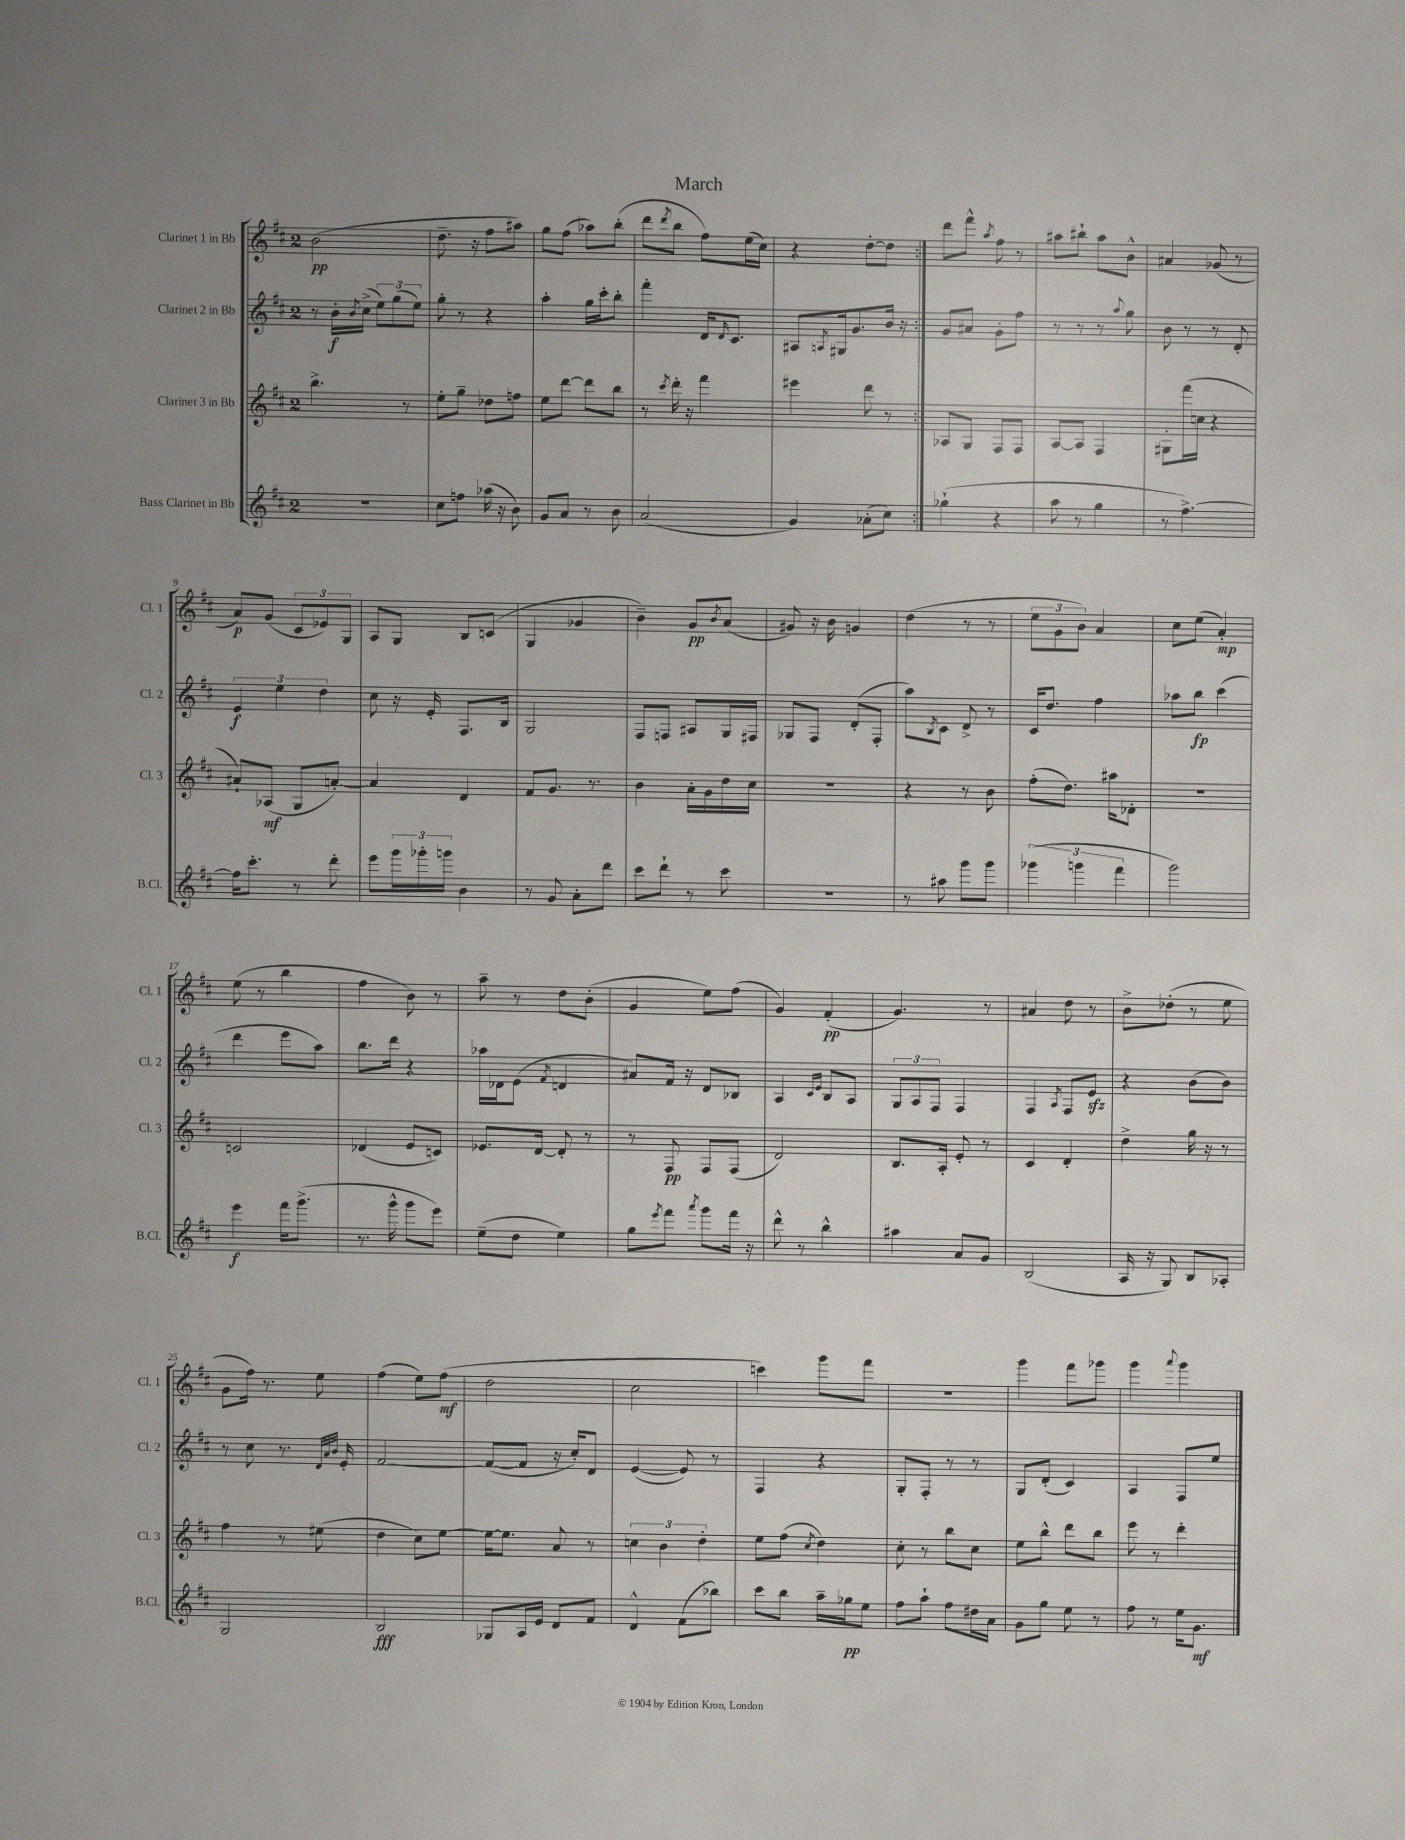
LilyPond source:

\header { title = "March" }
<<
\new StaffGroup <<
\new Staff = "s0" \with { instrumentName = "Clarinet 1 in Bb" shortInstrumentName = "Cl. 1" } {
    \clef treble \key d \major \once \override Staff.TimeSignature.style = #'single-digit \time 2/4
    \repeat volta 2 { b'2\pp( |
    d''8.-- r16 fis''8 ais''8) |
    g''8 fis''8( aes''8) b''8-.( |
    d'''8 \acciaccatura { d'''8 } b''8 fis''8) e''16( cis''16) |
    r4 d''8~-. d''8 | }
    d'''8 fis'''8-^ \acciaccatura { a''8 } fis''8 r8 |
    ais''8 bis''8-! ais''8 b'8-^ |
    ais'4 ges'8( r8 |
    a'8\p) g'8( \tuplet 3/2 { cis'8 ees'8) g8 } |
    a8 g8 b8 c'8( |
    g4 ges'4 |
    b'4--) g'8\pp \acciaccatura { b'8 } a'8( |
    gis'8) r16 b'16 g'4 |
    d''4( r8 r8 |
    \tuplet 3/2 { e''8 g'8 b'8) } a'4 |
    cis''8 e''8( a'4-.\mp) |
    e''8( r8 b''4 |
    fis''4 b'8) r8 |
    a''8-- r8 d''8 b'8-.( |
    g'4 e''8) fis''8( |
    g'4) fis'4-.\pp( |
    g'4.) r8 |
    ais'4 d''8 r8 |
    b'8-> des''8-.( r8 e''8 |
    g'8 fis''16) r8. e''8 |
    fis''4( e''8) fis''8\mf( |
    d''2 |
    cis''2 |
    c'''4) g'''8 fis'''8 |
    r2 |
    g'''4 fis'''8 ges'''8 |
    g'''4 \appoggiatura { a'''8 } g'''4 \bar "|." |
}
\new Staff = "s1" \with { instrumentName = "Clarinet 2 in Bb" shortInstrumentName = "Cl. 2" } {
    \clef treble \key d \major \once \override Staff.TimeSignature.style = #'single-digit \time 2/4
    \repeat volta 2 { r8 b'16-.\f \acciaccatura { b'8 } cis''16->( \tuplet 3/2 { e''8) g''8( e''8) } |
    g''8-. r8 r4 |
    a''4-. g''16 cis'''16-. b''8-. |
    fis'''4-. d'16 \grace { d'16 } cis'8. |
    ais8 \acciaccatura { a8 } gis16 g'8. b'16 r16 | }
    g'8 ais'8 g'8-. fis''8 |
    r8 r8 r8 \appoggiatura { a''8 } g''8 |
    b'8 r8 r8 d'8-. |
    \tuplet 3/2 { e'4\f e''4 d''4 } |
    cis''8 r16 e'16-. fis8. b16 |
    g2 |
    fis8 f8 ais8 g16 fis16 |
    ges8 fis8 d'8-.( fis8-. |
    a''8) \acciaccatura { b8 } cis'8 d'8-> r8 |
    cis'16 d''8. fis''4 |
    aes''8 b''8\fp cis'''4( |
    d'''4 e'''8 a''8) |
    b''8. d'''16 r4 |
    aes''16 des'16 e'8( \acciaccatura { fis'8 } d'4 |
    ais'8) fis'16 r16 d'8 bes8 |
    a4 \grace { cis'16 e'16 } b8 a8 |
    \tuplet 3/2 { g8 a8 fis8 } fis4 |
    fis4 \acciaccatura { a8 } fis8 e'8\sfz |
    r4 b'8( b'8) |
    r8 cis''8 r8. \grace { d'32 a'32 b'32 } e'16-. |
    fis'2~ |
    fis'8~( fis'8 r16 cis''16-.) d'8 |
    e'4~( e'8) r8 |
    fis4 r4 |
    g8-. fis8-. r8 r8 |
    g8 d'8-.( cis'4) |
    a4 fis8 e''8 \bar "|." |
}
\new Staff = "s2" \with { instrumentName = "Clarinet 3 in Bb" shortInstrumentName = "Cl. 3" } {
    \clef treble \key d \major \once \override Staff.TimeSignature.style = #'single-digit \time 2/4
    \repeat volta 2 { b''4.-> r8 |
    e''8-. g''8-- des''8 f''8 |
    e''8 d'''8~ d'''8 b''8 |
    r8 \acciaccatura { cis'''8 } d'''16-. r16 fis'''4 |
    eis'''4 d'''8 r8 | }
    aes8 g8 fis8 fis8 |
    a8~ a8 fis4 |
    gis8-. fis'''16( c''16 r4 |
    ais'8-!) aes8\mf( g8 a'8~-.) |
    a'4 d'4 |
    fis'8 g'8. r8. |
    b'4 a'16-. g'16 d''16 cis''16 |
    R2 |
    r4 r8 b'8 |
    fis''8-.( d''8.) ais''16 des'8-. |
    r2 |
    c'2 |
    des'4( e'8 c'8) |
    ees'8. d'16~ d'8-. r8 |
    r8 fis8\pp fis8 fis8( |
    d'2) |
    b8. a16-. e'8-. r8 |
    cis'4 d'4-. |
    d''4-> g''16 r16 r8 |
    fis''4 r8 eis''8( |
    d''4 cis''8) e''8~ |
    e''16~ e''8. a'8 r8 |
    \tuplet 3/2 { c''4 b'4 d''4-. } |
    e''8 fis''8( \acciaccatura { cis''8 } d''4) |
    cis''8-. r8 b''8 cis''8 |
    e''8 b''8-^ d'''8 b''8 |
    e'''8 r8 d'''4-. \bar "|." |
}
\new Staff = "s3" \with { instrumentName = "Bass Clarinet in Bb" shortInstrumentName = "B.Cl." } {
    \clef treble \key d \major \once \override Staff.TimeSignature.style = #'single-digit \time 2/4
    \repeat volta 2 { R2 |
    cis''8 f''8 aes''16( r16 b'8) |
    g'8 a'8 r8 b'8 |
    a'2( |
    g'4) aes'8-.( cis''8) | }
    ges''4-!( r4 |
    a''8 r8 g''4 |
    r8 fis''4.~->) |
    fis''16 cis'''8.-. r8 d'''8-. |
    e'''8 \tuplet 3/2 { g'''16 ges'''16-. g'''16 } b'4 |
    r8 g'8 a'8-. d'''8 |
    cis'''8 d'''8-! r8 cis'''8 |
    r2 |
    r8 ais''8 g'''8 g'''8 |
    \tuplet 3/2 { ges'''4( g'''4 fis'''4 } |
    g'''2) |
    e'''4\f fis'''16 g'''8.->( |
    r8. g'''16-^ g'''8 e'''8) |
    e''8--( d''8 e''4) |
    g''8 \acciaccatura { e'''8 } fis'''8 \acciaccatura { a'''8 } g'''8 fis'''16 r16 |
    d'''8-^ r8 b''4-^ |
    ais''4 a'8 g'8 |
    b2( |
    a16 r16 g8) b8 aes8-. |
    g2 |
    b2\fff |
    ges8 a16 e'16 d'8 fis'8 |
    d'4-^ fis'8( bes''8) |
    cis'''8 b''8 a''16-- ges''16\pp e''8 |
    fis''8 a''8-! fis''8 dis''16 a'16 |
    g'8 g''8 e''8 r8 |
    fis''8 r8 e''16 g'8.\mf \bar "|." |
}
>>
>>
